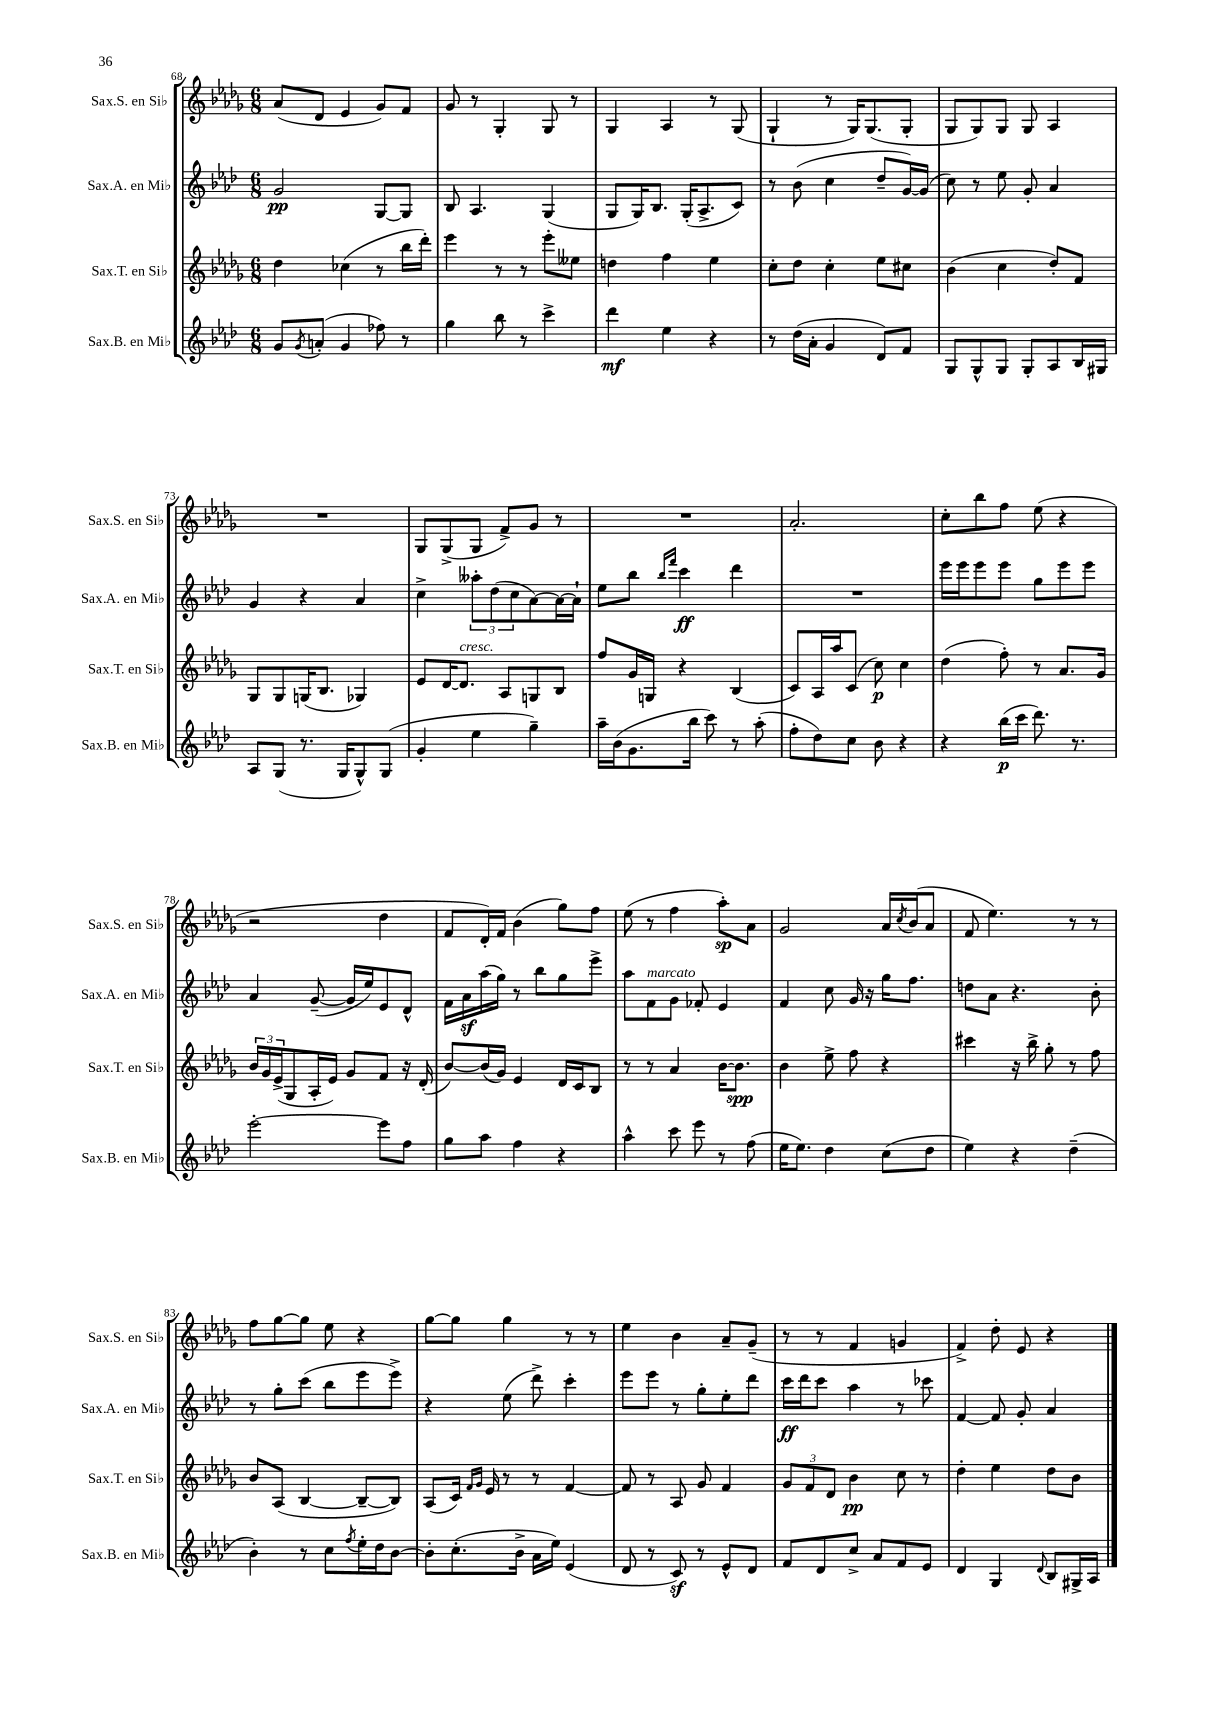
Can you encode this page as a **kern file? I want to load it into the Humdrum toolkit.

**kern	**kern	**kern	**kern
*staff4	*staff3	*staff2	*staff1
*clefG2	*clefG2	*clefG2	*clefG2
*k[b-e-a-d-]	*k[b-e-a-d-g-]	*k[b-e-a-d-]	*k[b-e-a-d-g-]
*M6/8	*M6/8	*M6/8	*M6/8
8g	4dd-	2g	(8a-
8qg	.	.	.
(8a'	.	.	8d-
4g	(4cc-	.	4e-
8ff-)	8r	[8G	8g-)
8r	16bb-	8G]	8f
.	16ddd-')	.	.
=	=	=	=
4gg	4eee-	8B-	8g-
.	.	4.A-	8r
8bb-	8r	.	4G-'
8r	8r	.	.
4ccc^	8eee-'	(4G	8G-
.	8ee--	.	8r
=	=	=	=
4ddd-	4dd	8G	4G-
.	.	16G)	.
.	.	8.B-	.
4ee-	4ff	.	4A-
.	.	(16G'	.
.	.	8.A-^	.
4r	4ee-	.	8r
.	.	8c)	(8G-
=	=	=	=
8r	8cc'	8r	4G-`
(16dd-	8dd-	(8b-	.
16a-'	.	.	.
4g	4cc'	4cc	8r
.	.	.	16G-)
.	.	.	(8.G-
8d-)	8ee-	8dd-~	.
8f	8cc#	[16g)	8G-'
.	.	(16g]	.
=	=	=	=
8G	(4b-	8cc)	8G-
8G^^	.	8r	8G-)
8G	4cc	8ee-	8G-
8G'	.	8g'	8G-
8A-	8dd-')	4a-	4A-
16B-	8f	.	.
16G#	.	.	.
=	=	=	=
8A-	8G-	4g	2.r
(8G	8G-	.	.
8.r	(16G	4r	.
.	8.B-	.	.
16G	.	.	.
8G^^)	4G-)	4a-	.
(8G	.	.	.
=	=	=	=
4g'	8e-	4cc^	8G-
.	[16d-	.	(8G-^
.	8.d-]	.	.
4ee-	.	12aa--'	8G-
.	.	(12dd-	.
.	8A-	.	8f^)
.	.	12cc	.
4gg~)	8G	[8a-)	8g-
.	8B-	16a-_	8r
.	.	16a-`]	.
=	=	=	=
16aa-~	8ff	8ee-	2.r
(16b-	.	.	.
8.g	16g-	8bb-	.
.	16G	.	.
.	.	16qqbb-	.
.	.	16qqfff	.
.	4r	4ccc	.
16bb-	.	.	.
8ccc)	.	.	.
8r	(4B-	4ddd-	.
(8aa-'	.	.	.
=	=	=	=
8ff'	8c)	2.r	2.a-'
8dd-)	16A-	.	.
.	16aa-	.	.
8cc	(8c	.	.
8b-	8cc)	.	.
4r	4cc	.	.
=	=	=	=
4r	(4dd-	16eee-	8cc'
.	.	16eee-	.
.	.	8eee-	8bb-
(16bb-	8ff')	8eee-	8ff
16ccc	.	.	.
8.ddd-)	8r	8gg	(8ee-
.	8.a-	8eee-	4r
8.r	.	.	.
.	.	8eee-	.
.	16g-	.	.
=	=	=	=
[2eee-'	24b-	4a-	2r
.	24g-	.	.
.	(24e-^	.	.
.	8G-	.	.
.	16A-'	([8g~	.
.	16e-)	.	.
.	8g-	16g]	.
.	.	16ee-)	.
8eee-]	8f	8e-	4dd-
8ff	16r	8d-^^	.
.	(16d-'	.	.
=	=	=	=
8gg	[8b-)	16f	8f
.	.	16a-	.
8aa-	(16b-]	(16aa-	16d-')
.	16g-)	16gg)	16f
4ff	4e-	8r	(4b-
.	.	8bb-	.
4r	16d-	8gg	8gg-)
.	16c	.	.
.	8B-	8eee-^	8ff
=	=	=	=
4aa-^^	8r	8aa-	(8ee-
.	8r	8f	8r
8ccc	4a-	8g	4ff
8eee-	.	8f-'	.
8r	[16b-	4e-	8aa-')
.	8.b-]	.	.
(8ff	.	.	8a-
=	=	=	=
16ee-	4b-	4f	2g-
8.ee-)	.	.	.
4dd-	8ee-^	8cc	.
.	8ff	16g	.
.	.	16r	.
(8cc	4r	16gg	16a-
.	.	.	8qcc
.	.	8.ff	(16b-
8dd-	.	.	8a-
=	=	=	=
4ee-)	4ccc#	8dd	8f
.	.	8a-	4.ee-)
4r	16r	4.r	.
.	16bb-^	.	.
.	8gg-'	.	.
(4dd-~	8r	.	8r
.	8ff	8b-'	8r
=	=	=	=
4b-')	8b-	8r	8ff
.	(8A-	8gg'	[8gg-
8r	[4B-	(8ccc	8gg-]
8cc	.	8bb-	8ee-
8qff	.	.	.
16ee-'	8B-~_	8eee-	4r
16dd-	.	.	.
[8b-	8B-])	8eee-^)	.
=	=	=	=
8b-']	(8A-	4r	[8gg-
(8.cc'	16c)	.	8gg-]
.	16qqf	.	.
.	16qqg-	.	.
.	16e-	.	.
.	8r	(8ee-	4gg-
16b-^	.	.	.
16a-	8r	8ddd-^)	.
16ee-)	.	.	.
(4e-	[4f	4ccc'	8r
.	.	.	8r
=	=	=	=
8d-	8f]	8eee-	4ee-
8r	8r	8eee-	.
8c)	8A-	8r	4b-
8r	8g-	8gg'	.
8e-^^	4f	8ee-'	8a-~
8d-	.	8ddd-	(8g-~
=	=	=	=
8f	12g-	16ccc	8r
.	.	16ddd-	.
.	12f	.	.
8d-	.	8ccc	8r
.	12d-	.	.
8cc^	4b-	4aa-	4f
8a-	.	.	.
8f	8cc	8r	4g
8e-	8r	8ccc-	.
=	=	=	=
4d-	4dd-'	[4f	4f^)
4G	4ee-	8f]	8dd-'
.	.	8g'	8e-
8qqd-	.	.	.
8B-	8dd-	4a-	4r
16G#^	8b-	.	.
16A-	.	.	.
==	==	==	==
*-	*-	*-	*-
